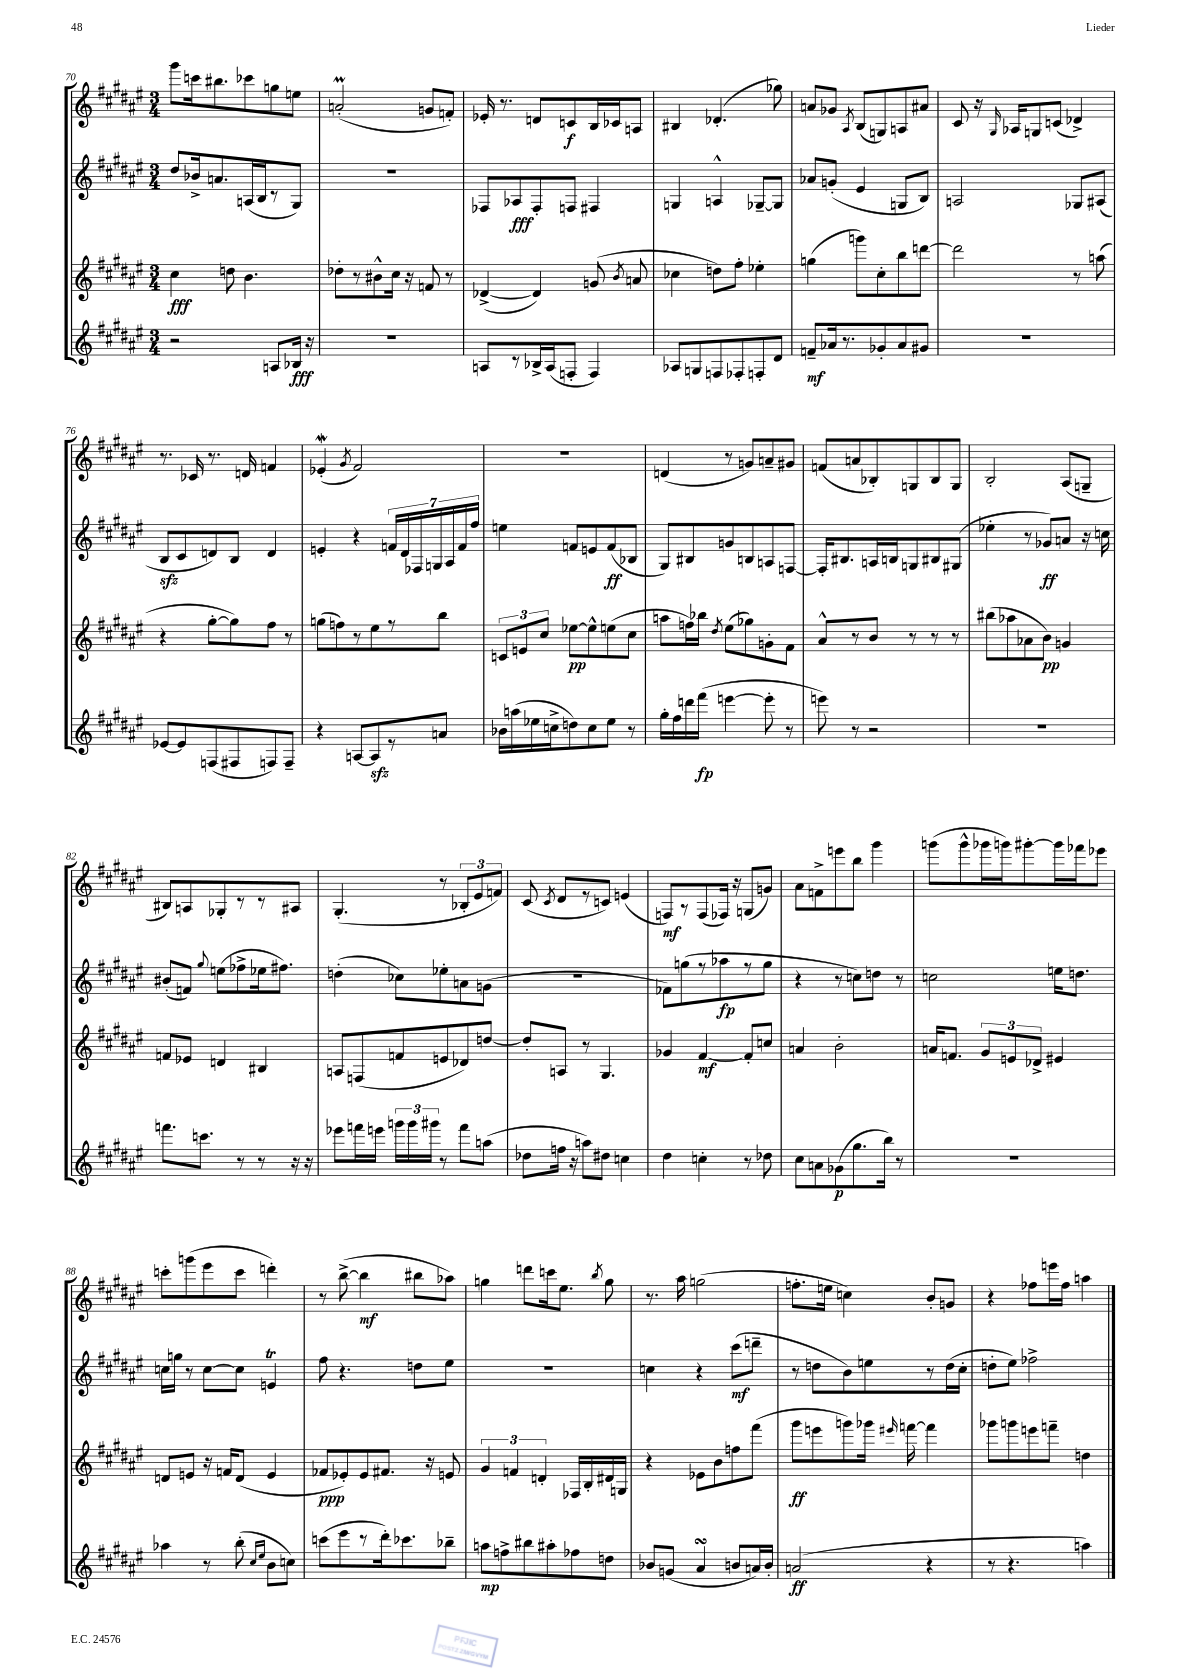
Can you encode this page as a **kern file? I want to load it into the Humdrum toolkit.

**kern	**kern	**kern	**kern
*staff4	*staff3	*staff2	*staff1
*clefG2	*clefG2	*clefG2	*clefG2
*k[f#c#g#d#a#e#]	*k[f#c#g#d#a#e#]	*k[f#c#g#d#a#e#]	*k[f#c#g#d#a#e#]
*M3/4	*M3/4	*M3/4	*M3/4
2r	4cc#\	8dd#/L	8ggg#\L
.	.	16b-^/k	16ccc\k
.	.	8.a/	8.bb#\
.	8dd\	.	.
.	4.b\	(16A/L	8ccc-\
.	.	16B/J	.
8A/L	.	8r	8gg\
16B-/Jk	.	8G#/J)	8ee\J
16r	.	.	.
=	=	=	=
2.r	8dd-'\L	2.r	(2a'/
.	8r	.	.
.	8b#^^\	.	.
.	16cc#\Jk	.	.
.	16r	.	.
.	8f/	.	8g/L
.	8r	.	8f'/J)
=	=	=	=
8A/L	([4d-^/	8F-/L	16e-'/
.	.	.	8.r
8r	.	8A-/	.
16B-^/L	4d-/])	8F-'/	8d/L
(16A/J	.	.	.
8F'/J	.	8F/J	8c/
4F/)	(8g/	4F#/	16B/L
.	.	.	16c-/J
.	8qb/	.	.
.	8a/	.	8A/J
=	=	=	=
8A-/L	4cc-\	4G/	4B#/
8G/	.	.	.
8F/	8dd\L)	4A^^/	(4.d-'/
8F-'/	8ff#'\J	.	.
8F'/	4ee-'\	[8G-~/L	.
8d#/J	.	8G-/]J	8gg-\)
=	=	=	=
8f~/L	(4gg\	8a-/L	8a/L
16a-/k	.	(8g'/J	8g-/J
8.r	.	.	.
.	.	.	8qA#/
.	8ggg\L)	4e#/	(8B/L
8g-'/	8cc#'\	.	8G/)
8a-/	8bb\	8G/L	8A/
8g#/J	[8ddd\J	8B/J)	8a#/J
=	=	=	=
2.r	2ddd\]	2A/	8c#/
.	.	.	16r
.	.	.	16qqG#/
.	.	.	16A-/LK
.	.	.	8G/
.	.	.	(8c/J
.	8r	8G-/L	4d-^/)
.	(8aa\	(8A#/J	.
=	=	=	=
[8e-/L	4r	8B/L	8.r
8e-/]	.	8c#/	.
.	.	.	16c-/
(8F/	[8gg#'\L	8d/)	8.r
8F#/	8gg#\])	8B/J	.
.	.	.	16d/
8F/)	8ff#\J	4d/	4f/
8F~/J	8r	.	.
=	=	=	=
4r	(8gg\L	4e'/	(4e-'/
.	8ff\)	.	.
.	.	.	8qg#/
[8A/L	8r	4r	2f#/)
8A/]	8ee#\	.	.
8r	8r	28f/LL	.
.	.	28d#/	.
.	.	28F-/	.
.	.	28G/	.
8a/J	8bb\J	.	.
.	.	28A#/	.
.	.	28f/	.
.	.	28ff#/JJ	.
=	=	=	=
16b-\LL	12c/L	4ee\	2.r
(16aa\	.	.	.
.	12e/	.	.
16ee-\	.	.	.
.	12cc#/J	.	.
16cc^\J	.	.	.
8dd\)	[8ee-\L	8f/L	.
8cc\	8ee-^^\]	8e/	.
8ee-\J	(8ee\	(8f/	.
8r	8cc#\J	8B-/J	.
=	=	=	=
16gg#'\LL	8aa\L	8G#/L)	(4d/
16ff#\	.	.	.
16ddd\	16ff\L)	8B#/	.
(16fff#\JJ	16bb-\JJ	.	.
.	8qdd#/	.	.
[4eee\	(8ee#\L	8g/	8r
.	8gg-\)	8B/	8g/L)
8eee'\]	8g'\	8A/	8a~/
8r	8f#\J	[8F/J	8g#/J
=	=	=	=
8eee\)	8a#^^/L	16F'/]LK	(8f/L
.	.	8.B#/	.
8r	8r	.	8a/
2r	8b/J	16A/L	8B-'/)
.	.	16B/J	.
.	8r	8G/	8G/
.	8r	8B#/	8B-/
.	8r	(8G#/J	8G/J
=	=	=	=
2.r	(8bb#\L	4ee-'\	2B'/
.	8aa-\	.	.
.	8a-\	8r	.
.	8b\J)	8g-/L)	.
.	4g/	8a/J	(8A#/L
.	.	16r	8G~/J
.	.	16cc\	.
=	=	=	=
8.fff\L	8f/L	(8b#'/L	8B#/L)
.	8e-/J	8f/J)	8A/
8.ccc\J	.	.	.
.	.	8qqgg#/	.
.	4d/	(8ee\L	8G-'/
8r	.	8ff-^\	8r
8r	4B#/	16ee-\k	8r
.	.	8.ff#\J)	.
16r	.	.	8A#/J
16r	.	.	.
=	=	=	=
8eee-\L	8A/L	(4dd'\	(4.G#'/
16fff\L	(8F/	.	.
16eee\JJ	.	.	.
24ggg\LL	8f/	8cc-\L)	.
24ggg\	.	.	.
24ggg#\JJ	.	.	.
8r	8e/	8ee-'\	8r
8fff\L	8d-/)	8a\	12B-'/L
.	.	.	12e#/
(8aa\J	[8dd/J	(8g\J	.
.	.	.	12f/J)
=	=	=	=
8dd-\L	8dd'/]L	2.r	(8c#/
.	.	.	8qc#/
16ff\Jk	8A/J	.	8d#/L
16r	.	.	.
8aa\L)	8r	.	8r
8dd#\J	4.G#/	.	8c/J)
4cc\	.	.	(4e/
=	=	=	=
4dd#\	4g-/	8f-\L)	8F/L)
.	.	(8gg\	8r
4cc'\	[4f#/	8r	(8F/
.	.	8aa-\	16F-/Jk)
.	.	.	16r
8r	8f#'/]L	8r	(8G/L
8dd-\	8cc/J	8gg\J	8g/J)
=	=	=	=
8cc#\L	4a/	4r	8a#\L
8a\	.	.	8f^\
(8g-\	2b'\	8r	8eee\
8.gg#\	.	8cc\L)	8bb\J
.	.	8dd\J	4ggg#\
16bb\Jk)	.	.	.
8r	.	8r	.
=	=	=	=
2.r	16a/LK	2cc\	(8ggg\L
.	8.f/J	.	.
.	.	.	8ggg^^\
.	12g#/L	.	16ggg-\L
.	.	.	16ggg\J)
.	12e/	.	.
.	.	.	[8ggg#'\
.	12d-^/J	.	.
.	4e#/	16ee\LK	16ggg#\]L
.	.	8.dd\J	16fff-\J
.	.	.	8eee-\J
=	=	=	=
4aa-\	8d/L	16cc\LL	8ccc'\L
.	.	16gg\JJ	.
.	8e/J	8r	(8ggg\
8r	16r	[8cc\L	8eee#\
.	16f/LK	.	.
(8bb'\	(8d/J	8cc\]J	8ccc\J
16qqcc#/LL	.	.	.
16qqee#/JJ	.	.	.
8b\L	4e/	4e/	4ddd'\)
8cc\J)	.	.	.
=	=	=	=
(8ccc\L	8f-/L	8ff#\	8r
8eee#\	8e-'/)	4.r	([8bb^\
8r	8e-/	.	4bb\]
16ddd#'\k)	8.f#/J	.	.
8.ccc-\	.	.	.
.	.	8dd\L	8bb#\L
.	16r	.	.
8bb-~\J	8e/	8ee#\J	8aa-\J)
=	=	=	=
8aa\L	6g#/	2.r	4gg\
8ff^\	.	.	.
.	6f/	.	.
8bb#\	.	.	8ddd\L
.	6d'/	.	.
8aa#'\	.	.	16ccc\k
.	.	.	8.ee#\J
8ff-\	16F-/LL	.	.
.	16B'/	.	.
.	.	.	8qbb/
8dd\J	16d#/	.	8gg\
.	16G/JJ	.	.
=	=	=	=
8b-/L	4r	4cc\	8.r
(8g/J	.	.	.
.	.	.	16aa#\
4a#/	8e-\L	4r	(2gg\
.	8b\	.	.
8b/L	8ff\	(8ccc#\L	.
16a/L)	(8fff#\J	8ddd~\J	.
16b'/JJ	.	.	.
=	=	=	=
(2a/	8ggg#\L	8r	8.ff'\L
.	8eee\	8dd\L	.
.	.	.	16ee\Jk
.	8ggg\)	8b\)	4cc\)
.	16ggg-\Jk	8ee\	.
.	16qqeee#/	.	.
.	[16fff\	.	.
4r	4fff\]	8r	8b'/L
.	.	(16dd\L	8g/J
.	.	16cc#'\JJ	.
=	=	=	=
8r	8ggg-\L	8dd'\L	4r
4.r	8ggg\	8ee#\J)	.
.	8eee\	2ff-^\	8ff-\L
.	8fff~\J	.	16eee\L
.	.	.	16ff-\JJ
4aa\)	4dd\	.	4aa\
==	==	==	==
*-	*-	*-	*-
